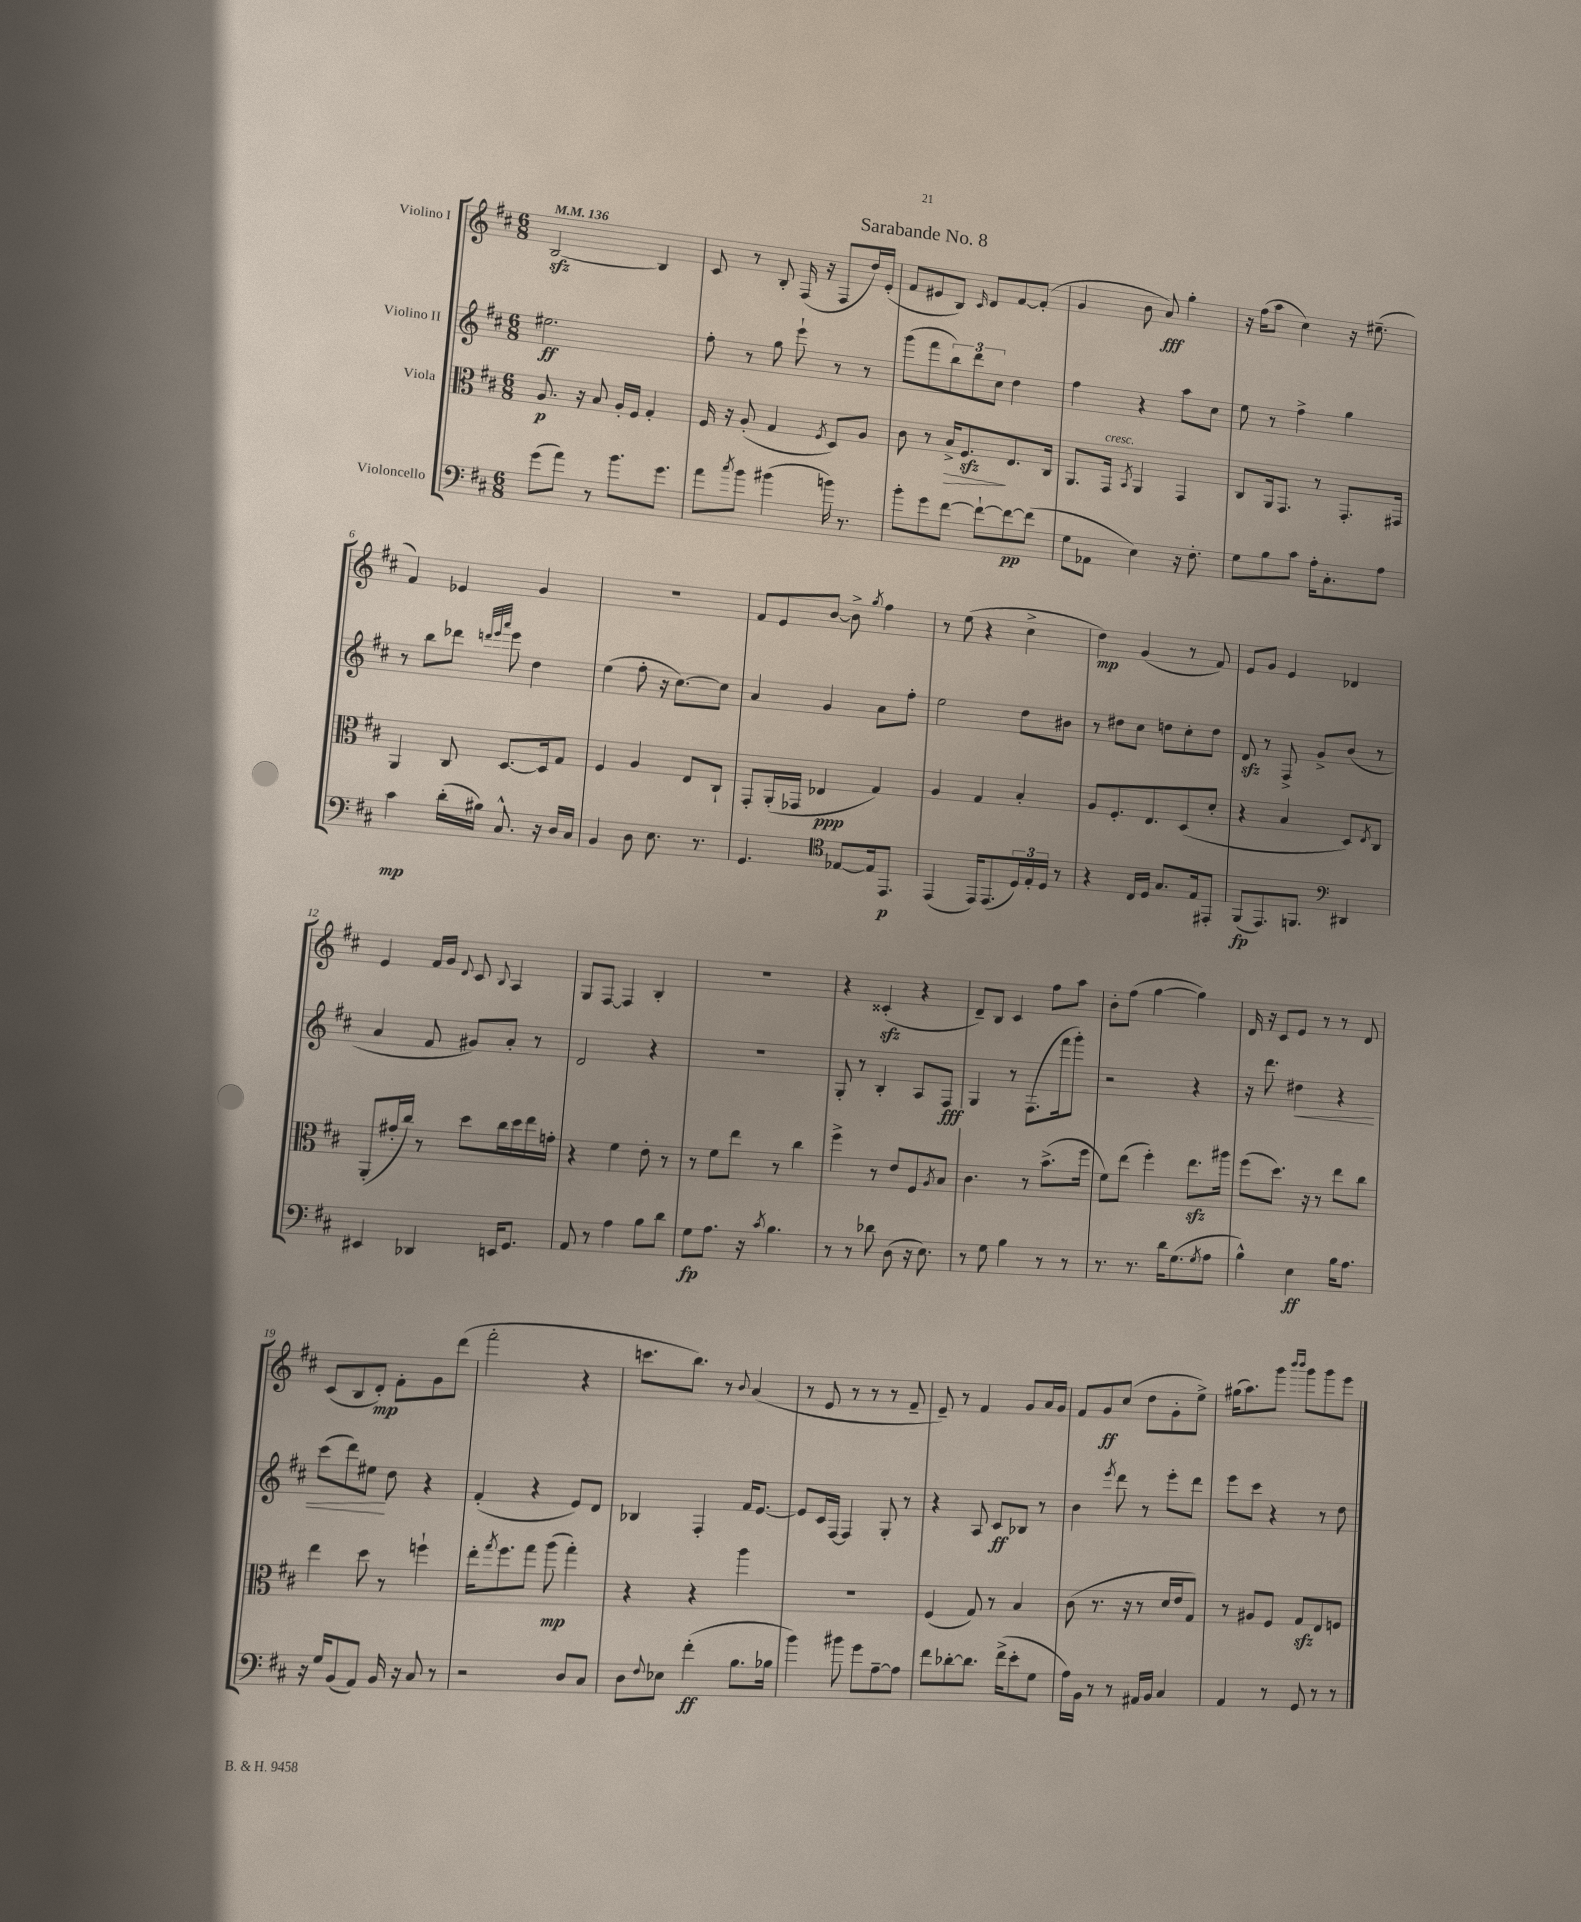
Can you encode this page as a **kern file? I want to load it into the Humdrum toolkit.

**kern	**dynam	**kern	**dynam	**kern	**dynam	**kern	**dynam
*part4	*part4	*part3	*part3	*part2	*part2	*part1	*part1
*staff4	*staff4	*staff3	*staff3	*staff2	*staff2	*staff1	*staff1
*I"Violoncello	*	*I"Viola	*	*I"Violino II	*	*I"Violino I	*
*clefF4	*	*clefC3	*	*clefG2	*	*clefG2	*
*k[f#c#]	*	*k[f#c#]	*	*k[f#c#]	*	*k[f#c#]	*
*M6/8	*	*M6/8	*	*M6/8	*	*M6/8	*
*MM136	*	*MM136	*	*MM136	*	*MM136	*
=1	=1	=1	=1	=1	=1	=1	=1
(8g\L	.	8.A/	p	2.ee#X\	ff	[2Bzz/	.
8a\J)	.	.	.	.	.	.	.
.	.	16r	.	.	.	.	.
8r	.	8B/	.	.	.	.	.
8.b\L	.	16A'/LL	.	.	.	.	.
.	.	16F#/JJ	.	.	.	.	.
.	.	4G'/	.	.	.	4B/]	.
8.g\J	.	.	.	.	.	.	.
=2	=2	=2	=2	=2	=2	=2	=2
8a\L	.	16F#/	.	8ff#'\	.	8c#/	.
.	.	16r	.	.	.	.	.
8qcc#/	.	.	.	.	.	.	.
8b\J	.	(8A'/	.	8r	.	8r	.
(4b#X\	.	4G/	.	8gg\	.	8B'/	.
.	.	.	.	8eee`\	.	(16F#/	.
.	.	.	.	.	.	16r	.
.	.	8qF#/	.	.	.	.	.
16bn\)	.	8D/L)	.	8r	.	8F#/L	.
8.r	.	.	.	.	.	.	.
.	.	8A/J	.	8r	.	16dd/L)	.
.	.	.	.	.	.	(16e'/JJ	.
=3	=3	=3	=3	=3	=3	=3	=3
8b'\L	.	8c#\	.	(8ggg\L	.	8f#/L	.
8g\	.	8r	.	8fff#\	.	8e#X/	.
!	!	!	!LO:HP:b	!	!	!	!
[8f#\J	.	16B^/KL	>	12bb\)	.	8B/J)	.
.	.	8.F#zz/	.	.	.	.	.
.	.	.	.	12ddd\	.	.	.
.	.	.	.	.	.	16qqc#/	.
8f#`\L_	.	.	.	.	.	8d/L	.
.	.	.	.	12cc#\J	.	.	.
8f#\_	pp	8.E/	]	4dd\	.	[8f#/	.
(8f#\J]	.	.	.	.	.	(8f#'/J]	.
.	.	16C#/Jk	.	.	.	.	.
=4	=4	=4	=4	=4	=4	=4	=4
8G\L	.	8.AA/L	.	4ff#\	.	4g/	.
8AA-X\J	.	.	.	.	.	.	.
!	!	!LO:TX:a:i:t=cresc.	!	!	!	!	!
.	.	16GG/Jk	.	.	.	.	.
.	.	8qBB/	.	.	.	.	.
4E\)	.	4AA/	.	4r	.	8b\	.
.	.	.	.	.	.	8a/)	fff
16r	.	4GG/	.	8aa\L	.	4gg'\	.
8.F#'\	.	.	.	.	.	.	.
.	.	.	.	8cc#\J	.	.	.
=5	=5	=5	=5	=5	=5	=5	=5
8G\L	.	8C#/L	.	8ee\	.	16r	.
.	.	.	.	.	.	(16ff#\KL	.
8B\	.	16AA/k	.	8r	.	8aa\J	.
.	.	8.GG/J	.	.	.	.	.
8c#\J	.	.	.	4ff#^\	.	4cc#\)	.
16A'\KL	.	8r	.	.	.	.	.
8.C#'\	.	.	.	.	.	.	.
.	.	8.GG'/L	.	4gg\	.	16r	.
.	.	.	.	.	.	(8.ee#X~\	.
8A\J	.	.	.	.	.	.	.
.	.	16GG#X/Jk	.	.	.	.	.
!!LO:LB:g=z
=6	=6	=6	=6	=6	=6	=6	=6
4c#\	mp	4AA/	.	8r	.	4f#/)	.
.	.	.	.	8bb\L	.	.	.
(16d'\LL	.	8C#/	.	8ddd-X\J	.	4e-X/	.
16B#X\JJ)	.	.	.	.	.	.	.
.	.	.	.	32qqdddn/LLL	.	.	.
.	.	.	.	32qqeee/	.	.	.
.	.	.	.	32qqaaa/JJJ	.	.	.
8.C#^^/	.	[8.D/L	.	8eee\	.	.	.
.	.	.	.	4dd\	.	4g/	.
16r	.	16D/k]	.	.	.	.	.
16D/LL	.	8G/J	.	.	.	.	.
16C#/JJ	.	.	.	.	.	.	.
=7	=7	=7	=7	=7	=7	=7	=7
4BB/	.	4F#/	.	(4ee\	.	2.r	.
8D\	.	4A/	.	8ff#'\	.	.	.
8.E\	.	.	.	16r	.	.	.
.	.	.	.	[8.cc#\L)	.	.	.
.	.	8E/L	.	.	.	.	.
8.r	.	.	.	.	.	.	.
.	.	8C#`/J	.	8cc#\J]	.	.	.
=8	=8	=8	=8	=8	=8	=8	=8
4.GG/	.	8GG'/L	.	4a/	.	8f#/L	.
.	.	(16AA'/L	.	.	.	8e/	.
.	.	16GG-X/JJ	.	.	.	.	.
.	.	4E-X/	ppp	4g/	.	[8b/J	.
*clefC4	*	*	*	*	*	*	*
[8E-X/L	.	.	.	.	.	8b^\]	.
.	.	.	.	.	.	8qgg/	.
16E-/k]	.	4G/)	.	8a\L	.	4ff#\	.
8.EE/J	p	.	.	.	.	.	.
.	.	.	.	8ff#'\J	.	.	.
=9	=9	=9	=9	=9	=9	=9	=9
(4EE/	.	4A/	.	2ee\	.	8r	.
.	.	.	.	.	.	(8ee\	.
16EE/KL)	.	4G/	.	.	.	4r	.
(8.EE/	.	.	.	.	.	.	.
24D/L)	.	4B'/	.	8dd\L	.	4cc#^\	.
24E'/	.	.	.	.	.	.	.
24D/JJ	.	.	.	.	.	.	.
8r	.	.	.	8b#X\J	.	.	.
=10	=10	=10	=10	=10	=10	=10	=10
4r	.	8A/L	.	8r	.	4dd\)	mp
.	.	8.F#'/	.	8dd#X\L	.	.	.
16C#/LL	.	.	.	8cc#\J	.	(4g/	.
16D/JJ	.	8.E/	.	.	.	.	.
8.G/L	.	.	.	8ddn\L	.	.	.
.	.	(8D/	.	8cc#'\	.	8r	.
16E/k	.	.	.	.	.	.	.
8EE#X'/J	.	8d'/J	.	8dd\J	.	8f#/)	.
=11	=11	=11	=11	=11	=11	=11	=11
(8FF#/L	fp	4r	.	8dzz/	.	8e/L	.
8.EE/)	.	.	.	8r	.	8g/J	.
.	.	4B/	.	8F#^/	.	4e/	.
8.FFn/J	.	.	.	.	.	.	.
.	.	.	.	8g^/L	.	.	.
*clefF4	*	*	*	*	*	*	*
4DD#X/	.	8D/L)	.	(8b/J	.	4d-X/	.
.	.	8qE/	.	.	.	.	.
.	.	8C#/J	.	8r	.	.	.
!!LO:LB:g=z
=12	=12	=12	=12	=12	=12	=12	=12
4EE#X/	.	(8AA'/L	.	4a/	.	4e/	.
.	.	16g#X'/L	.	.	.	.	.
.	.	16cc#/JJ)	.	.	.	.	.
4DD-X/	.	8r	.	8f#/	.	16f#/LL	.
.	.	.	.	.	.	16g/JJ	.
.	.	.	.	.	.	8qqd/	.
.	.	8dd\L	.	8g#X/L)	.	8c#/	.
.	.	.	.	.	.	8qqB/	.
16EEn/KL	.	16cc#\L	.	8a'/J	.	4A/	.
8.GG/J	.	16dd\	.	.	.	.	.
.	.	16ee\	.	8r	.	.	.
.	.	16gn'\JJ	.	.	.	.	.
=13	=13	=13	=13	=13	=13	=13	=13
8AA/	.	4r	.	2d/	.	8G/L	.
8r	.	.	.	.	.	[8F#/J	.
4A\	.	4f#\	.	.	.	4F#/]	.
8B\L	.	8e'\	.	4r	.	4B'/	.
8d\J	.	8r	.	.	.	.	.
=14	=14	=14	=14	=14	=14	=14	=14
8G\L	fp	8r	.	2.r	.	2.r	.
8.A\J	.	8f#\L	.	.	.	.	.
.	.	8ee\J	.	.	.	.	.
16r	.	.	.	.	.	.	.
8qc#/	.	.	.	.	.	.	.
4.B\	.	8r	.	.	.	.	.
.	.	4cc#\	.	.	.	.	.
=15	=15	=15	=15	=15	=15	=15	=15
8r	.	4ff#^\	.	8G'/	.	4r	.
8r	.	.	.	8r	.	.	.
8d-X\	.	8r	.	4B'/	.	(4c##Xzz'/	.
(8D\	.	8e/L	.	.	.	.	.
16r	.	8F#/	.	8A/L	.	4r	.
8.E\)	.	.	.	.	.	.	.
.	.	8qA/	.	.	.	.	.
.	.	8B/J	.	8F#/J	fff	.	.
=16	=16	=16	=16	=16	=16	=16	=16
8r	.	4.c#\	.	4G/	.	8d~/L)	.
8G\	.	.	.	.	.	8B/J	.
4B\	.	.	.	8r	.	4c#/	.
.	.	8r	.	(8.F#\L	.	.	.
8r	.	(8.b^\L	.	.	.	8ff#\L	.
.	.	.	.	16fff#\k	.	.	.
8r	.	.	.	8ggg'\J)	.	8aa\J	.
.	.	16ff#\Jk	.	.	.	.	.
=17	=17	=17	=17	=17	=17	=17	=17
8.r	.	8f#\L)	.	2r	.	8b'\L	.
.	.	(8ee\J	.	.	.	(8ff#\J	.
8.r	.	.	.	.	.	.	.
.	.	4ff#'\)	.	.	.	[4gg\	.
16d\KL	.	.	.	.	.	.	.
(8.G\	.	.	.	.	.	.	.
.	.	8.eezz\L	.	4r	.	4gg\])	.
8qG/	.	.	.	.	.	.	.
8A\J	.	.	.	.	.	.	.
.	.	16aa#X\Jk	.	.	.	.	.
=18	=18	=18	=18	=18	=18	=18	=18
4B^^\)	.	(8ff#\L	.	16r	.	16d/	.
.	.	.	.	8.ddd\	.	16r	.
.	.	8.dd\J)	.	.	.	8c#/L	.
!	!	!	!	!	!LO:HP:b	!	!
4E\	ff	.	.	4dd#X\	<	8e/J	.
.	.	16r	.	.	.	.	.
.	.	8r	.	.	.	8r	.
16B\KL	.	8ee\L	.	4r	.	8r	.
8.A\J	.	.	.	.	.	.	.
.	.	8cc#\J	.	.	.	8d/	.
!!LO:LB:g=z
=19	=19	=19	=19	=19	=19	=19	=19
16r	.	4ee\	.	(8ccc#\L	.	(8c#/L	.
16G/KL	.	.	.	.	.	.	.
(8BB/	.	.	.	8ddd\)	.	8B/	.
8AA/J)	.	8dd\	.	8ee#X\J	.	8d'/J)	mp
16BB/	.	8r	.	8dd\	[	8f#'\L	.
16r	.	.	.	.	.	.	.
8C#/	.	4ffn`\	.	4r	.	8g\	.
8r	.	.	.	.	.	(8ddd\J	.
=20	=20	=20	=20	=20	=20	=20	=20
2r	.	16ee'\KL	.	(4f#'/	.	2fff#'\	.
.	.	8qgg/	.	.	.	.	.
.	.	8.ff#\	.	.	.	.	.
.	.	8gg\J	.	4r	.	.	.
.	.	(8aa\	mp	.	.	.	.
8D/L	.	4gg'\)	.	8e/L)	.	4r	.
8C#/J	.	.	.	8d/J	.	.	.
=21	=21	=21	=21	=21	=21	=21	=21
8D\L	.	4r	.	4B-X/	.	8.cccn\L	.
8qqF#/	.	.	.	.	.	.	.
8E-X\J	.	.	.	.	.	.	.
.	.	.	.	.	.	8.bb\J)	.
(4f#'\	ff	4r	.	4F#'/	.	.	.
.	.	.	.	.	.	8r	.
.	.	.	.	.	.	8qqb/	.
8.B\L	.	4aa\	.	16f#/KL	.	(4a/	.
.	.	.	.	[8.e/J	.	.	.
16B-X\Jk	.	.	.	.	.	.	.
=22	=22	=22	=22	=22	=22	=22	=22
4b\)	.	2.r	.	8e/L]	.	8r	.
.	.	.	.	16c#/L	.	8e/	.
.	.	.	.	[16F#/JJ	.	.	.
8b#X\	.	.	.	4F#/]	.	8r	.
8g\L	.	.	.	.	.	8r	.
[8A~\	.	.	.	8G'/	.	8r	.
8A\J]	.	.	.	8r	.	8f#~/	.
=23	=23	=23	=23	=23	=23	=23	=23
8f#\L	.	(4F#/	.	4r	.	8e~/)	.
[8d-X'\	.	.	.	.	.	8r	.
8.d-\J]	.	8G/)	.	8A/	.	4f#/	.
.	.	8r	.	8c#/L	ff	.	.
(16f#^\KL	.	.	.	.	.	.	.
8e'\	.	4B/	.	8B-X/J	.	8g/L	.
8G\J	.	.	.	8r	.	16a/L	.
.	.	.	.	.	.	16g/JJ	.
=24	=24	=24	=24	=24	=24	=24	=24
16A\LL)	.	(8c#\	.	4b\	.	8f#/L	.
16BB\JJ	.	.	.	.	.	.	.
8r	.	8.r	.	.	.	8g/	ff
.	.	.	.	8qeee/	.	.	.
8r	.	.	.	8ddd\	.	(8cc#/J	.
.	.	16r	.	.	.	.	.
16AA#X/LL	.	8r	.	8r	.	8dd\L	.
16BB/JJ	.	.	.	.	.	.	.
4C#/	.	16d/LL	.	8eee'\L	.	8g'\	.
.	.	16e/J	.	.	.	.	.
.	.	8G/J)	.	8ddd\J	.	8ee^\J)	.
=25	=25	=25	=25	=25	=25	=25	=25
4AA/	.	8r	.	8eee\L	.	(16gg#X\KL	.
.	.	.	.	.	.	8.aa\)	.
.	.	8A#X/L	.	8ccc#\J	.	.	.
8r	.	8F#/J	.	4r	.	8ggg\J	.
.	.	.	.	.	.	16qqbbb/LL	.
.	.	.	.	.	.	16qqbbb/JJ	.
8GG/	.	8Gzz/L	.	.	.	8ggg\L	.
8r	.	8E/	.	8r	.	8ggg\	.
8r	.	8Fn/J	.	8dd\	.	8eee\J	.
==	==	==	==	==	==	==	==
*-	*-	*-	*-	*-	*-	*-	*-
